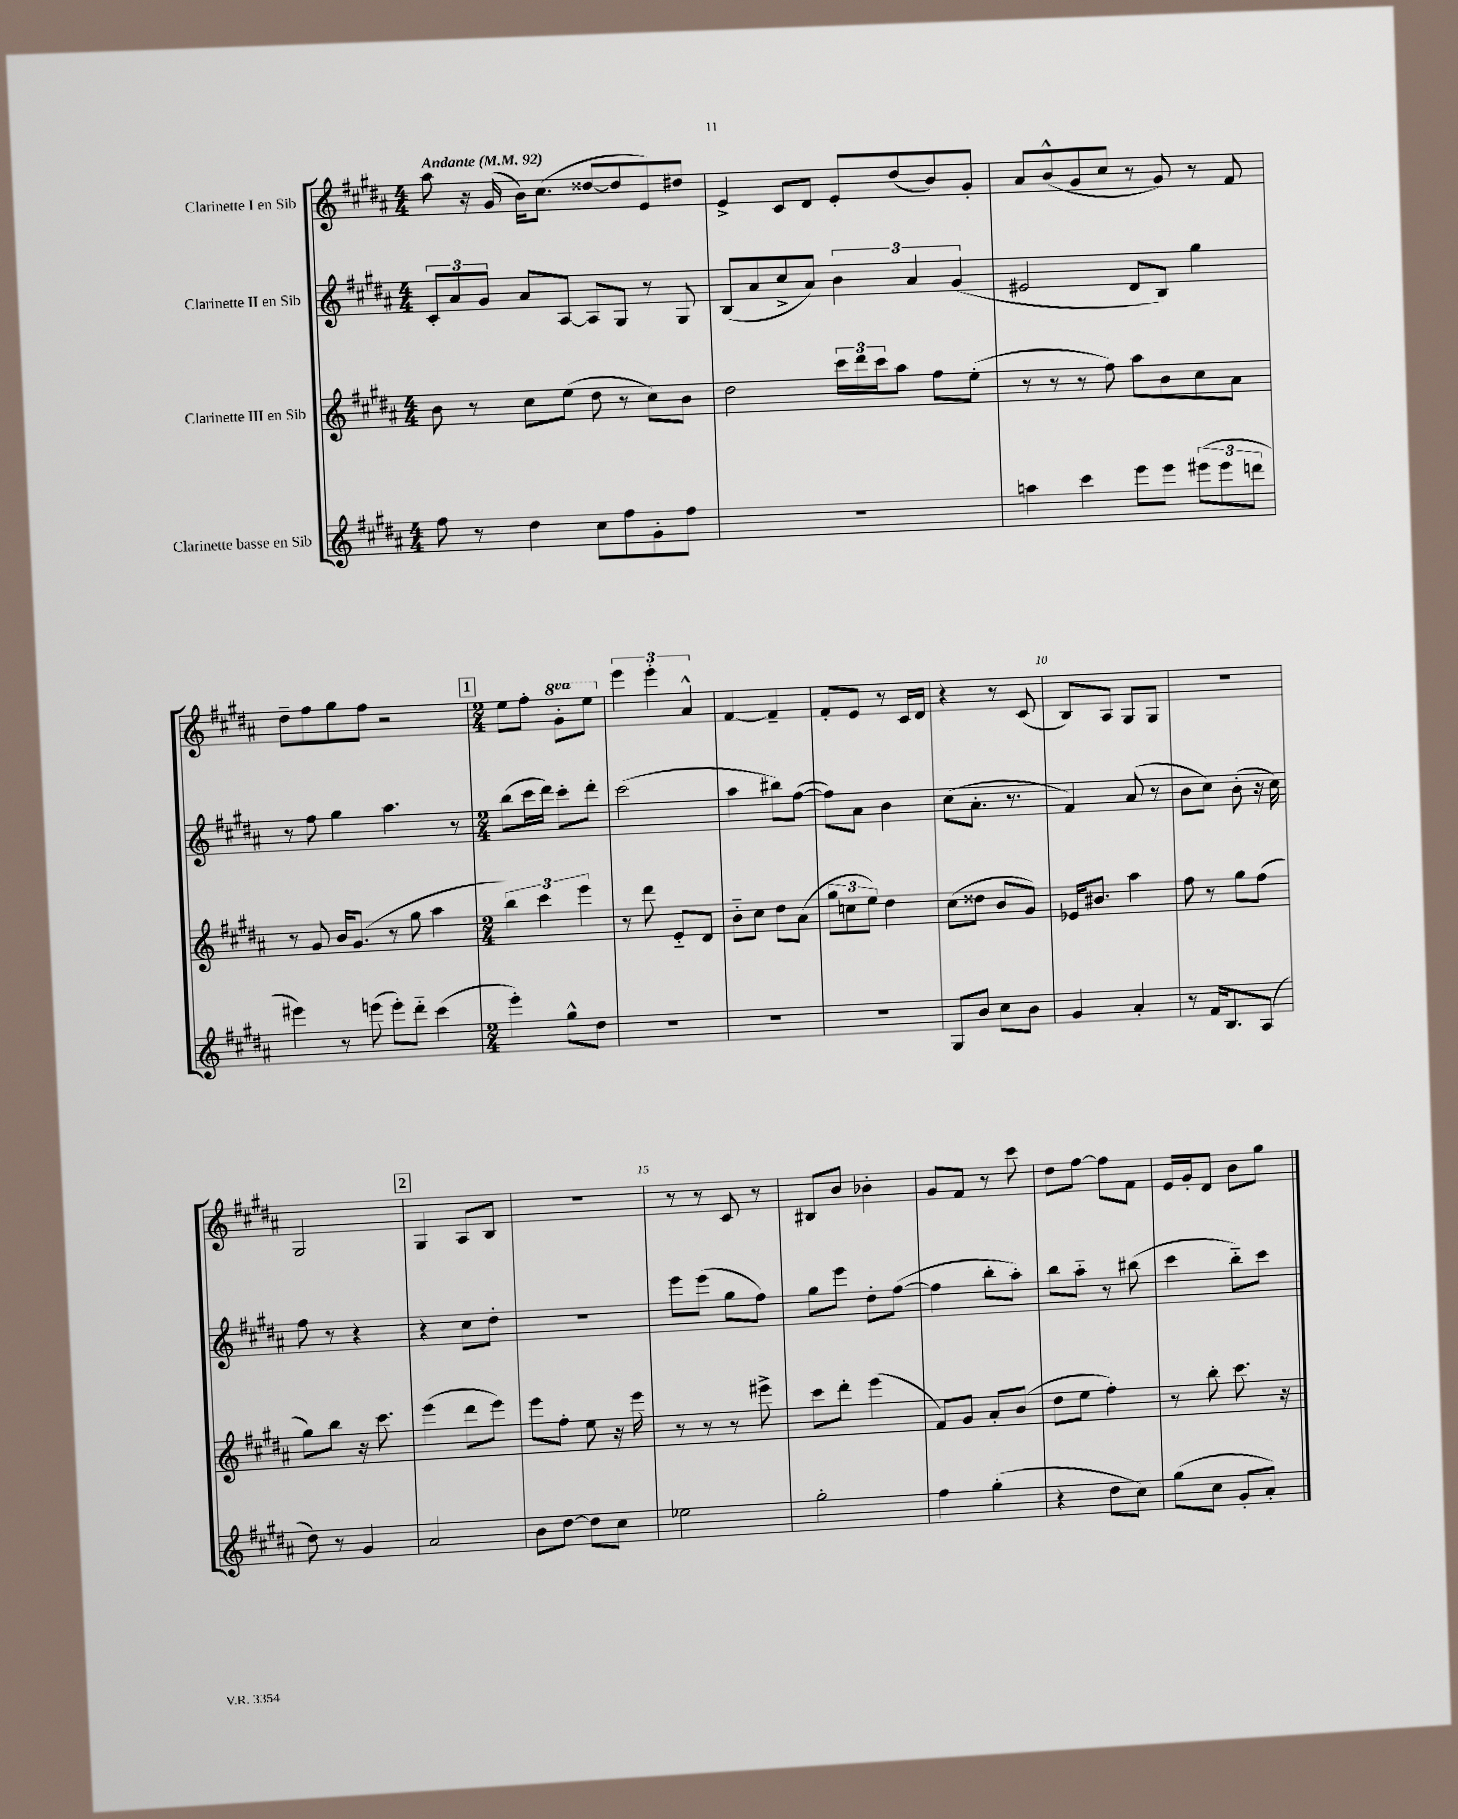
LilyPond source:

<<
\new StaffGroup <<
\new Staff = "s0" \with { instrumentName = "Clarinette I en Sib" } {
    \clef treble \key b \major \numericTimeSignature \time 4/4 \set Staff.ottavationMarkups = #ottavation-simple-ordinals \tempo "Andante" 4 = 92
    ais''8 r16 gis'16( b'16) cis''8.( disis''8~ disis''8 e'8) dis''8 |
    e'4-> cis'8 dis'8 e'8-. dis''8( b'8) gis'8-. |
    ais'8 b'8-^( gis'8 cis''8 r8 gis'8) r8 fis'8 |
    dis''8-- fis''8 gis''8 fis''8 r2 |
    \mark \markup { \box "1" } \numericTimeSignature \time 2/4 e''8 fis''8-. \ottava #1 gis''8-. e'''8 \ottava #0 |
    \tuplet 3/2 { e'''4 e'''4-. ais'4-^ } |
    fis'4~ fis'4-- |
    fis'8-. e'8 r8 cis'16 dis'16 |
    r4 r8 cis'8( |
    b8) ais8 gis8 gis8 |
    r2 |
    gis2 |
    \mark \markup { \box "2" } gis4 ais8 b8 |
    r2 |
    r8 r8 cis'8 r8 |
    bis8 b'8 bes'4-. |
    gis'8 fis'8 r8 cis'''8 |
    dis''8 fis''8~ fis''8 fis'8 |
    e'16 gis'16-. dis'8 b'8 gis''8 \bar "|." |
}
\new Staff = "s1" \with { instrumentName = "Clarinette II en Sib" } {
    \clef treble \key b \major \numericTimeSignature \time 4/4
    \tuplet 3/2 { cis'8-. ais'8 gis'8 } ais'8 ais8~ ais8 gis8 r8 gis8 |
    b8( ais'8 cis''8-> ais'8) \tuplet 3/2 { b'4 ais'4 gis'4( } |
    eis'2 dis'8 b8) gis''4 |
    r8 fis''8 gis''4 ais''4. r8 |
    \mark \markup { \box "1" } \numericTimeSignature \time 2/4 b''8( cis'''16 dis'''16) cis'''8-. dis'''8-. |
    cis'''2( |
    ais''4 bis''8) fis''8~( |
    fis''8) ais'8 b'4 |
    cis''8( ais'8.-. r8. |
    fis'4) ais'8( r8 |
    b'8 cis''8) b'8-.( r16 cis''16) |
    fis''8 r8 r4 |
    \mark \markup { \box "2" } r4 cis''8 dis''8-. |
    R2 |
    e'''8 e'''8( gis''8 fis''8) |
    gis''8 e'''8 dis''8-. fis''8~( |
    fis''4 b''8-. ais''8-.) |
    b''8 ais''8-_ r8 bis''8( |
    cis'''4 b''8-_) cis'''8 \bar "|." |
}
\new Staff = "s2" \with { instrumentName = "Clarinette III en Sib" } {
    \clef treble \key b \major \numericTimeSignature \time 4/4
    b'8 r8 cis''8 e''8( dis''8 r8 cis''8) b'8 |
    dis''2 \tuplet 3/2 { cis'''16 dis'''16 cis'''16 } ais''8 fis''8 e''8-.( |
    r8 r8 r8 fis''8) ais''8 b'8 cis''8 ais'8 |
    r8 gis'8 b'16 gis'8.( r8 gis''8 ais''4 |
    \mark \markup { \box "1" } \numericTimeSignature \time 2/4 \tuplet 3/2 { b''4) cis'''4 e'''4 } |
    r8 dis'''8 e'8-_ dis'8 |
    b'8-_ cis''8 dis''8 ais'8( |
    \tuplet 3/2 { gis''8 c''8 e''8) } dis''4 |
    cis''8( disis''8 b'8 gis'8) |
    ees'16 bis'8. ais''4 |
    fis''8 r8 gis''8 fis''8( |
    gis''8) b''8 r16 cis'''8. |
    \mark \markup { \box "2" } e'''4( dis'''8 e'''8) |
    e'''8 fis''8-. e''8 r16 e'''16 |
    r8 r8 r8 eis'''8-> |
    cis'''8 dis'''8-. e'''4( |
    fis'8) gis'8 ais'8-. b'8( |
    dis''8 e''8 fis''4-.) |
    r8 b''8-. cis'''8. r16 \bar "|." |
}
\new Staff = "s3" \with { instrumentName = "Clarinette basse en Sib" } {
    \clef treble \key b \major \numericTimeSignature \time 4/4
    fis''8 r8 dis''4 cis''8 fis''8 gis'8-. fis''8 |
    R1 |
    a''4 cis'''4 e'''8 e'''8 \tuplet 3/2 { eis'''8( eis'''8 d'''8 } |
    eis'''4) r8 e'''8( e'''8-.) dis'''8-_ cis'''4( |
    \mark \markup { \box "1" } \numericTimeSignature \time 2/4 e'''4-.) gis''8-^ dis''8 |
    R2 |
    R2 |
    R2 |
    gis8 b'8 cis''8 b'8 |
    gis'4 ais'4-. |
    r8 fis'16 b8. ais8( |
    dis''8) r8 gis'4 |
    \mark \markup { \box "2" } ais'2 |
    b'8 dis''8~ dis''8 cis''8 |
    ees''2 |
    gis''2-. |
    fis''4 gis''4-.( |
    r4 dis''8 cis''8) |
    gis''8( cis''8 gis'8-. ais'8-.) \bar "|." |
}
>>
>>
\layout { \context { \Score \override BarNumber.break-visibility = ##(#f #t #t) barNumberVisibility = #(every-nth-bar-number-visible 5) } }
